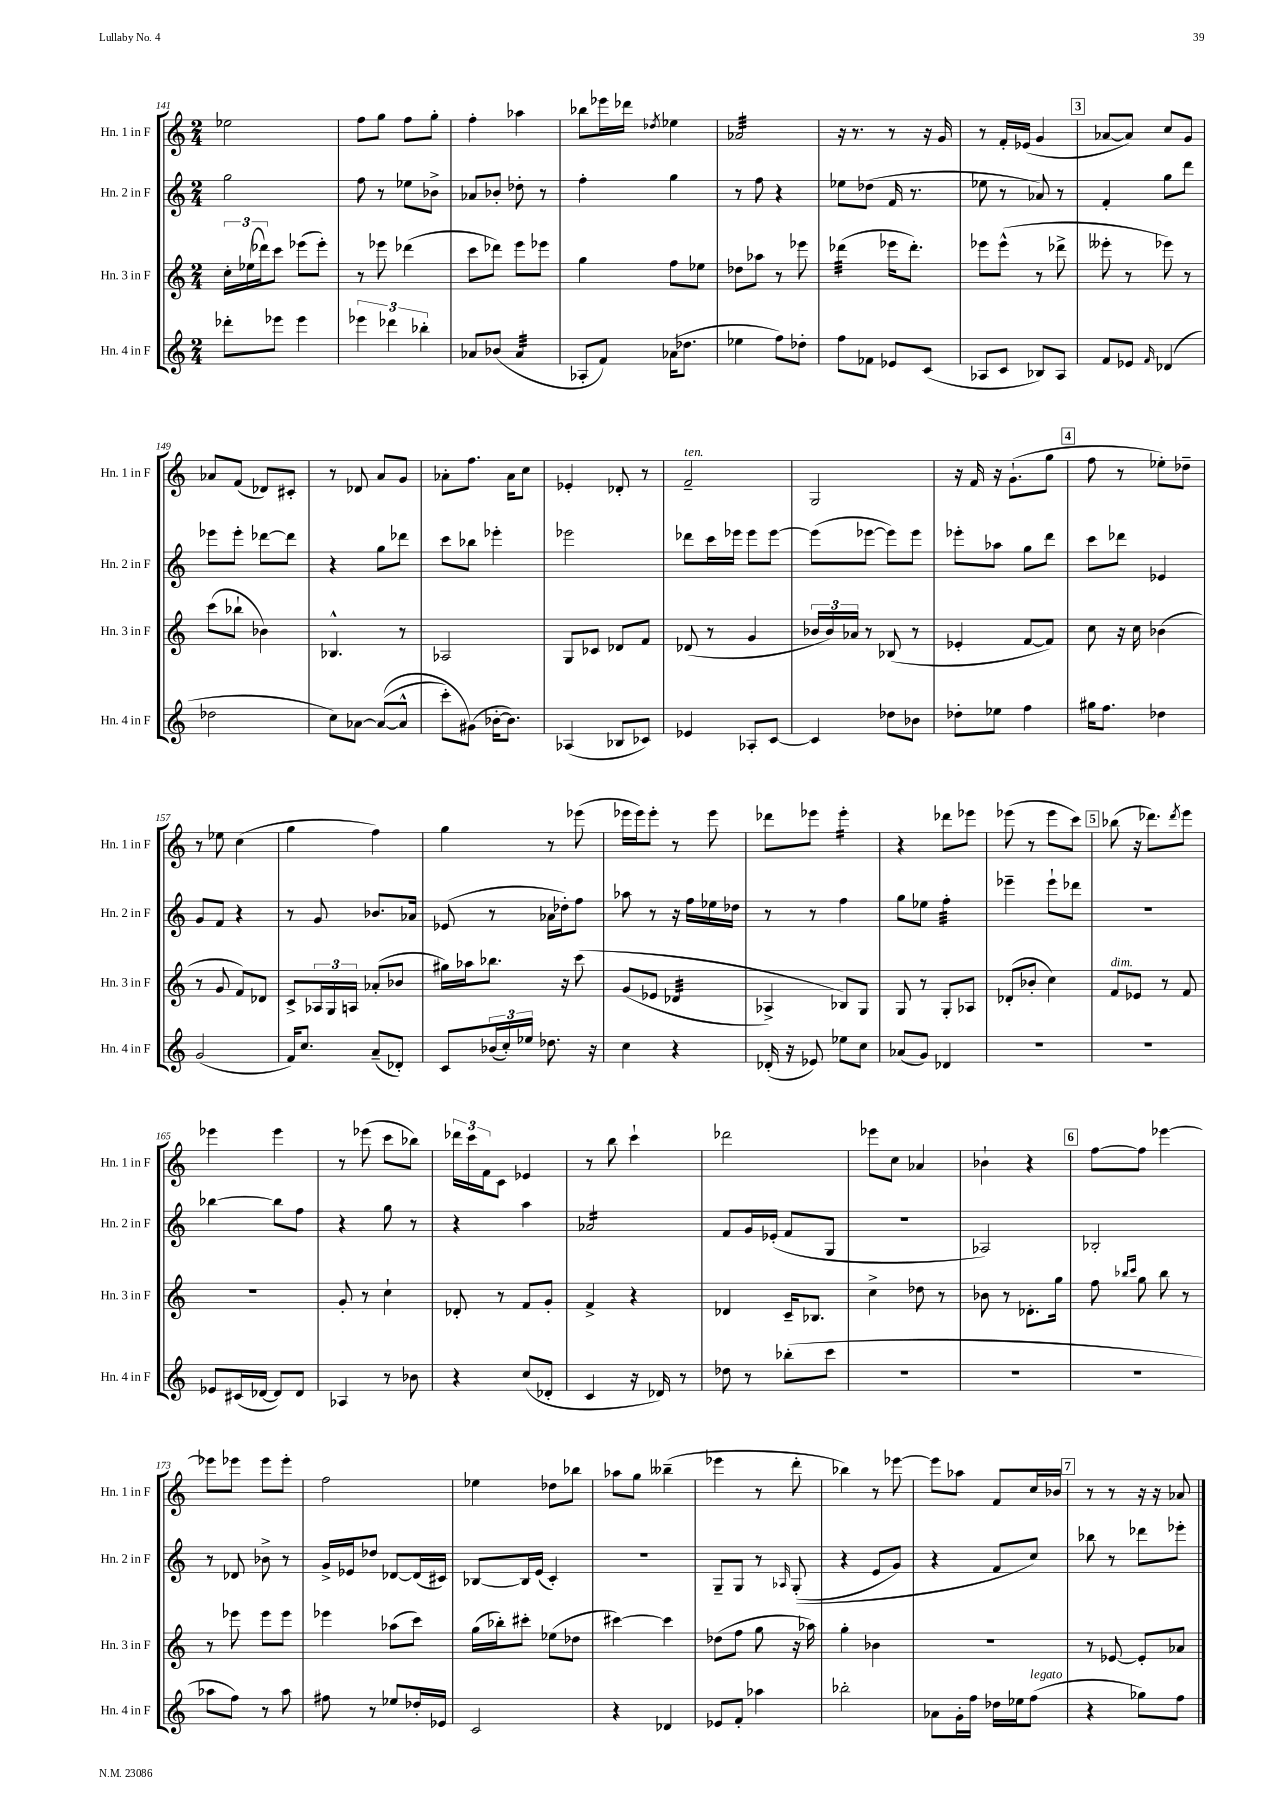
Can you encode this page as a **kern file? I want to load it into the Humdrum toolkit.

**kern	**kern	**kern	**kern
*staff4	*staff3	*staff2	*staff1
*clefG2	*clefG2	*clefG2	*clefG2
*k[]	*k[]	*k[]	*k[]
*M2/4	*M2/4	*M2/4	*M2/4
8ddd-'	24cc'	2gg	2ee-
.	(24ee-	.	.
.	24ddd-)	.	.
8eee-	8ccc	.	.
4eee-	(8eee-	.	.
.	8eee-')	.	.
=	=	=	=
6eee-	8r	8ff	8ff
.	8eee-	8r	8gg
6ddd-	.	.	.
.	(4ddd-	8ee-	8ff
6bb-'	.	.	.
.	.	8b-^	8gg'
=	=	=	=
8a-	8ccc	8a-	4ff'
(8b-	8ddd-)	8b-'	.
4a-	8eee	8dd-'	4aa-
.	8eee-	8r	.
=	=	=	=
8A-'	4gg	4ff'	8bb-
8f)	.	.	16eee-
.	.	.	16ddd-
.	.	.	8qdd-
(16a-	8ff	4gg	4ee-
8.dd-	.	.	.
.	8ee-	.	.
=	=	=	=
4ee-	8dd-	8r	2a-
.	8aa-	8ff	.
8ff)	8r	4r	.
8dd-'	8eee-	.	.
=	=	=	=
8ff	(4ddd-	8ee-	16r
.	.	.	8.r
8f-	.	(8dd-	.
8e-	16eee-	16f	8r
.	8.ddd-')	8.r	.
(8c	.	.	16r
.	.	.	16g
=	=	=	=
8A-	8eee-	8ee-	8r
8c	(8eee-^^	8r	16f'
.	.	.	(16e-
8B-)	8r	8a-)	4g
8A-	8ddd-^	8r	.
=	=	=	=
8f	8eee--'	4f'	[8a-
8e-	8r	.	8a-])
16qqf	.	.	.
(4d-	8eee-)	8gg	8cc
.	8r	8ddd	8g
=	=	=	=
2dd-	(8ccc	8eee-	8a-
.	8bb-`	8eee-'	(8f
.	4b-)	[8ddd-	8d-)
.	.	8ddd-]	8c#'
=	=	=	=
8cc)	4.B-^^	4r	8r
[8a-	.	.	8d-
&((8a-_	.	8gg	8a
8a-^^]	8r	8ddd-	8g
=	=	=	=
8ccc')	2A-	8ccc	8a-'
(8g#&)	.	8bb-	8.ff
[16b-'	.	4eee-'	.
8.b-])	.	.	16a-
.	.	.	8cc
=	=	=	=
(4A-	8G	2eee-	4e-'
.	8c-	.	.
8B-	8d-	.	8d-'
8c-)	8f	.	8r
=	=	=	=
4e-	(8d-	8ddd-	2f~
.	8r	16ccc	.
.	.	16eee-	.
8A-'	4g	8eee-	.
[8c	.	[8eee-	.
=	=	=	=
4c]	24b-	(8eee-]	2G
.	24b-)	.	.
.	24a-	.	.
.	8r	[8eee-	.
8dd-	(8B-	8eee-])	.
8b-	8r	8eee-	.
=	=	=	=
8dd-'	4e-'	8eee-'	16r
.	.	.	16f
8ee-	.	8aa-	16r
.	.	.	(8.g`
4ff	[8f	8gg	.
.	8f])	8ddd	8gg
=	=	=	=
16gg#	8cc	8ccc	8ff
8.ff	.	.	.
.	16r	8ddd-	8r
.	16cc	.	.
4dd-	(4b-	4e-	8ee-')
.	.	.	8dd-~
=	=	=	=
(2g	8r	8g	8r
.	8g	8f	8ee-
.	8f)	4r	(4cc
.	8d-	.	.
=	=	=	=
16f)	8c^	8r	4gg
8.cc	.	.	.
.	24A-	8g	.
.	24G	.	.
.	24A	.	.
(8a~	(8a-'	8.b-	4ff)
8d-')	8b-	.	.
.	.	16a-	.
=	=	=	=
8c	16gg#)	(8e-	4gg
.	16aa-	.	.
(24b-	8.bb-	8r	.
24cc')	.	.	.
24ee-	.	.	.
8.dd-	.	16a-	8r
.	16r	16dd-')	.
.	&(8ccc	8ff	(8eee-
16r	.	.	.
=	=	=	=
4cc	(8g	8aa-	16eee-
.	.	.	16eee-)
.	8e-	8r	8eee-'
4r	4d-	16r	8r
.	.	16ff	.
.	.	16ee-	8eee-
.	.	16dd-	.
=	=	=	=
(16d-'	4A-^)	8r	8ddd-
16r	.	.	.
8e-)	.	8r	8eee-
8ee-	8B-&)	4ff	4eee-'
8cc	8G	.	.
=	=	=	=
(8a-	8G	8gg	4r
8g)	8r	8ee-	.
4d-	8G'	4ff'	8ddd-
.	8A-	.	8eee-
=	=	=	=
2r	(8d-'	4eee-~	(8eee-
.	8b-'	.	8r
.	4cc)	8eee-`	8eee-
.	.	8ddd-	8ccc)
=	=	=	=
2r	8f	2r	(8bb-
.	8e-	.	16r
.	.	.	8.ddd-)
.	8r	.	.
.	.	.	8qddd-
.	8f	.	8eee
=	=	=	=
8e-	2r	[4bb-	4eee-
(16c#	.	.	.
[16d-	.	.	.
8d-])	.	8bb-]	4eee-
8d-	.	8ff	.
=	=	=	=
4A-	8g'	4r	8r
.	8r	.	(8eee-
8r	4cc`	8gg	8ccc
8b-	.	8r	8bb-)
=	=	=	=
4r	8d-'	4r	24ddd-
.	.	.	24ccc
.	.	.	24f
.	8r	.	8c
(8cc	8f	4aa	4e-
8d-'	8g'	.	.
=	=	=	=
4c	4f^	2a-	8r
.	.	.	8bb
16r	4r	.	4ccc`
16d-)	.	.	.
8r	.	.	.
=	=	=	=
8dd-	4d-	8f	2ddd-
8r	.	16g	.
.	.	(16e-'	.
(8bb-'	16c~	8f	.
.	8.B-	.	.
8ccc	.	8G	.
=	=	=	=
2r	4cc^	2r	8eee-
.	.	.	8cc
.	8dd-	.	4a-
.	8r	.	.
=	=	=	=
2r	8b-	2A-)	4b-`
.	8r	.	.
.	8.d-'	.	4r
.	16gg	.	.
=	=	=	=
2r	8ff	2B-'	[8ff
.	16qqbb-	.	.
.	16qqccc	.	.
.	8gg	.	8ff]
.	8bb-	.	[4eee-
.	8r	.	.
=	=	=	=
8aa-	8r	8r	8eee-]
8ff)	8eee-	8d-	8eee-
8r	8eee-	8b-^	8eee-
8aa-	8eee-	8r	8eee-'
=	=	=	=
8ff#	4eee-	16g^	2ff
.	.	16e-	.
8r	.	8dd-	.
8ee-	(8aa-	[8d-	.
16dd-'	8ccc)	(16d-]	.
16e-	.	16c#)	.
=	=	=	=
2c	(16gg	[8B-	4ee-
.	16bb-')	.	.
.	8ccc#'	16B-]	.
.	.	(16e	.
.	(8ee-	4c')	8dd-
.	8dd-	.	8bb-
=	=	=	=
4r	[4ccc#)	2r	8aa-
.	.	.	8gg
4d-	4ccc#]	.	(4bb--~
=	=	=	=
8e-	(8dd-	8G~	4eee-
8f'	8ff	8G	.
4aa-	8gg	8r	8r
.	.	16qqA-	.
.	16r	&((8G'	8ddd'
.	16aa-)	.	.
=	=	=	=
2bb-'	4gg'	4r	4bb-)
.	4b-	8e	8r
.	.	8g)	[8eee-
=	=	=	=
8a-	2r	4r	8eee-]
16g'	.	.	8aa-
16ff	.	.	.
16dd-	.	8f	8f
16ee-	.	.	.
(8ff	.	8cc&)	16cc
.	.	.	16b-
=	=	=	=
4r	8r	8bb-	8r
.	[8e-	8r	8r
8gg-)	8e-']	8ddd-	16r
.	.	.	16r
8ff	8a-	8eee-'	8a-
==	==	==	==
*-	*-	*-	*-
